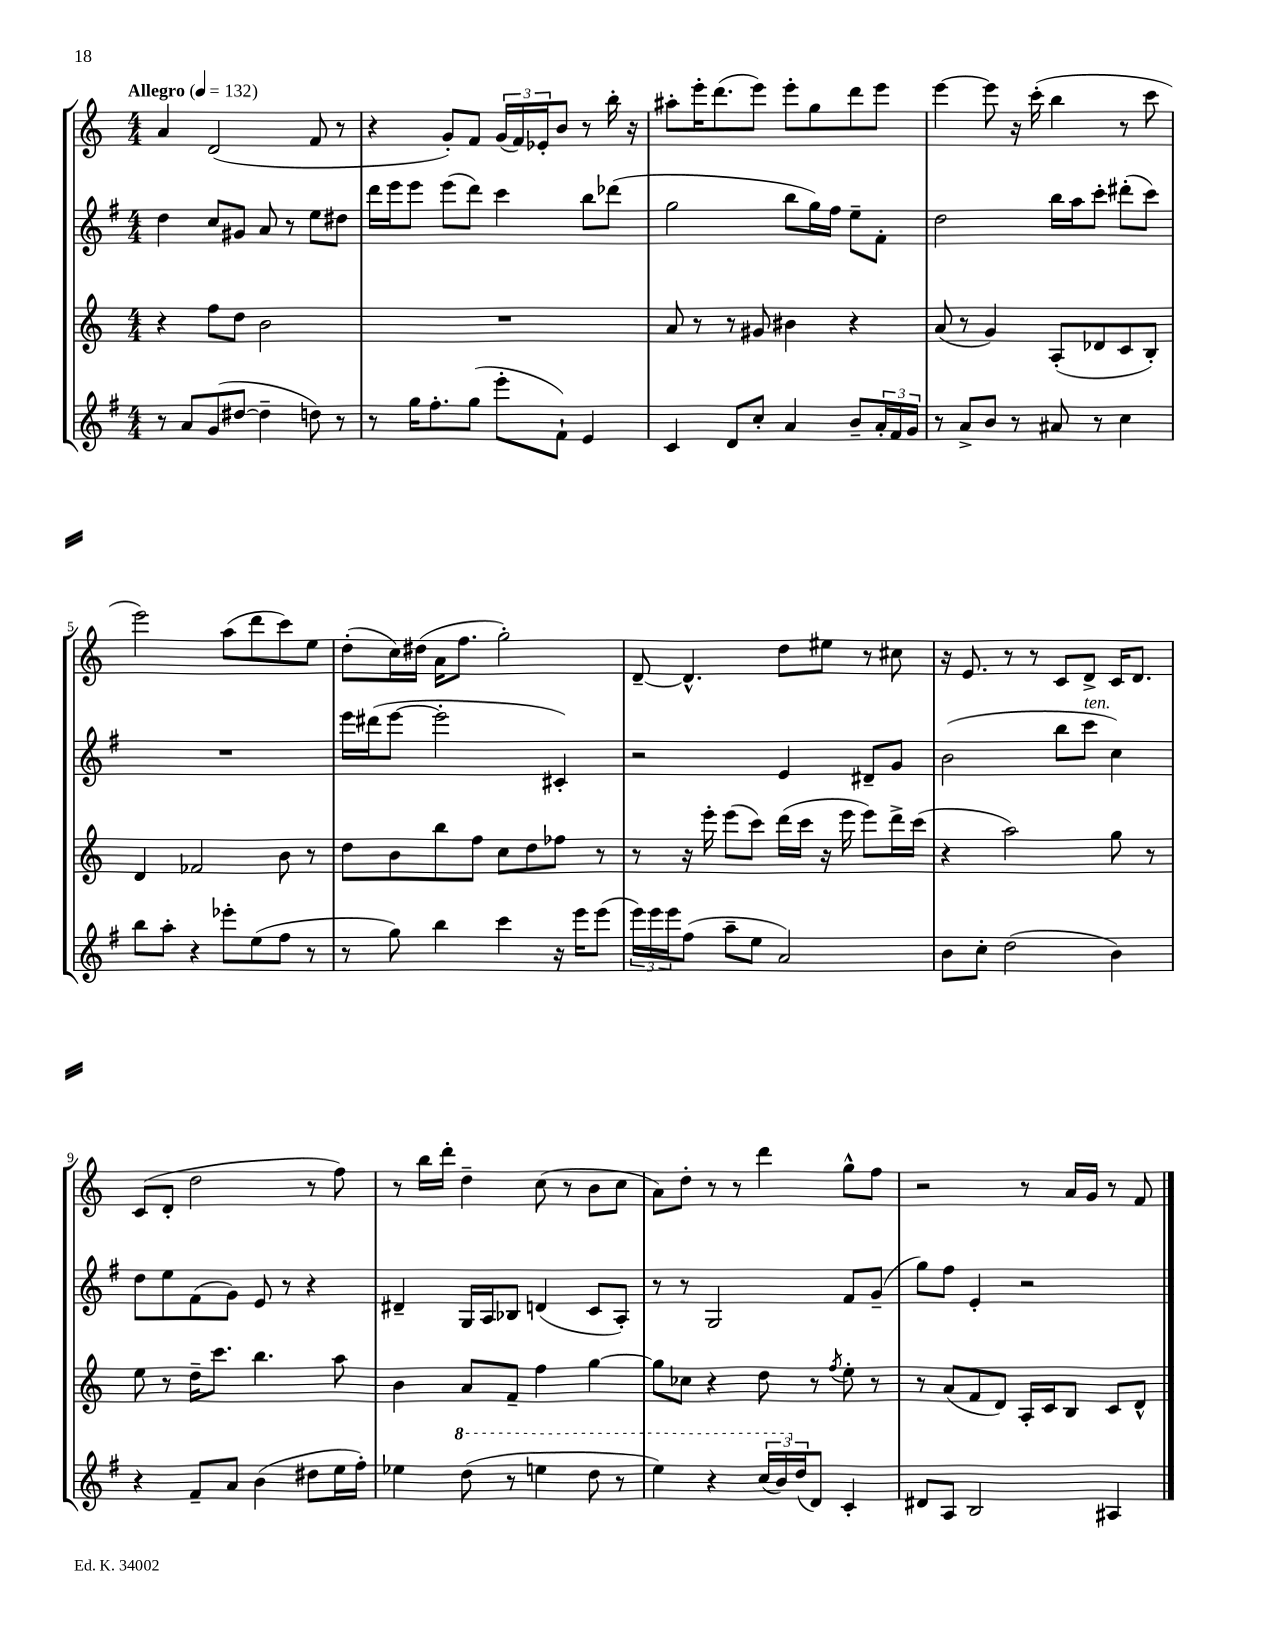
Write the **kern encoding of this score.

**kern	**kern	**kern	**kern
*part4	*part3	*part2	*part1
*staff4	*staff3	*staff2	*staff1
*clefG2	*clefG2	*clefG2	*clefG2
*k[f#]	*k[]	*k[f#]	*k[]
*M4/4	*M4/4	*M4/4	*M4/4
*MM132	*MM132	*MM132	*MM132
=1	=1	=1	=1
!	!	!	!LO:TX:a:B:t=Allegro
8r	4r	4dd\	4a/
8a/L	.	.	.
(8g/	8ff\L	8cc/L	(2d/
[8dd#X/J	8dd\J	8g#X/J	.
4dd#~\]	2b\	8a/	.
.	.	8r	.
8ddn\)	.	8ee\L	8f/
8r	.	8dd#X\J	8r
=2	=2	=2	=2
8r	1r	16ddd\LL	4r
.	.	16eee\J	.
16gg\KL	.	8eee\J	.
8.ff#'\	.	.	.
.	.	(8eee\L	8g'/L)
(8gg\J	.	8ddd\J)	8f/J
8eee'\L	.	4ccc\	(24g/LL
.	.	.	24f/)
.	.	.	24e-X'/J
8f#`\J)	.	.	8b/J
4e/	.	8bb\L	8r
.	.	(8ddd-X\J	16bb'\
.	.	.	16r
=3	=3	=3	=3
4c/	8a/	2gg\	8aa#X'\L
.	8r	.	16eee'\K
.	.	.	(8.ddd\
8d/L	8r	.	.
8cc'/J	8g#X/	.	8eee\J)
4a/	4b#X\	8bb\L	8eee'\L
.	.	16gg\L)	8gg\
.	.	16ff#\JJ	.
8b~/L	4r	8ee~\L	8ddd\
24a'/L	.	8f#'\J	8eee\J
24f#/	.	.	.
24g/JJ	.	.	.
=4	=4	=4	=4
8r	(8a/	2dd\	[4eee\
8a^/L	8r	.	.
8b/J	4g/)	.	8eee\]
8r	.	.	16r
.	.	.	(16ccc'\
8a#X/	(8A'/L	16bb\LL	4bb\
.	.	16aa\J	.
8r	8d-X/	8ccc'\J	.
4cc\	8c/	(8ddd#X'\L	8r
.	8B'/J)	8ccc\J)	8ccc\
!!LO:LB:g=z
=5	=5	=5	=5
8bb\L	4d/	1r	2eee\)
8aa'\J	.	.	.
4r	2f-X/	.	.
8eee-X'\L	.	.	(8aa\L
(8ee\	.	.	8ddd\
8ff#\J	8b\	.	8ccc\)
8r	8r	.	8ee\J
=6	=6	=6	=6
8r	8dd\L	16eee\LL	(8dd'\L
.	.	(16ddd#X\J	.
8gg\)	8b\	[8eee\J	16cc\L)
.	.	.	(16dd#X\JJ
4bb\	8bb\	2eee'\]	16a\KL
.	.	.	8.ff\J
.	8ff\J	.	.
4ccc\	8cc\L	.	2gg'\)
.	8dd\	.	.
16r	8ff-X\J	4c#X'/)	.
16eee\KL	.	.	.
(8eee\J	8r	.	.
=7	=7	=7	=7
24eee\LL)	8r	2r	[8d~/
24eee\	.	.	.
24eee\J	.	.	.
(8ff#\J	16r	.	4.d^^/]
.	16eee'\	.	.
8aa~\L	(8eee\L	.	.
8ee\J	8ccc\J)	.	.
2a/)	(16ddd\LL	4e/	8dd\L
.	16ccc\JJ	.	.
.	16r	.	8ee#X\J
.	16eee\	.	.
.	8eee\L)	8d#X~/L	8r
.	16ddd^\L	8g/J	8cc#X\
.	(16ccc\JJ	.	.
=8	=8	=8	=8
8b\L	4r	(2b\	16r
.	.	.	8.e/
8cc'\J	.	.	.
(2dd\	2aa\)	.	8r
.	.	.	8r
.	.	8bb\L	8c/L
!	!	!LO:TX:a:i:t=ten.	!
.	.	8ccc\J	8d^/J
4b\)	8gg\	4cc\)	16c/KL
.	.	.	8.d/J
.	8r	.	.
!!LO:LB:g=z
=9	=9	=9	=9
4r	8ee\	8dd\L	(8c/L
.	8r	8ee\	8d'/J
8f#~/L	16dd~\KL	(8f#\	2dd\
.	8.ccc\J	.	.
8a/J	.	8g\J)	.
(4b\	4.bb\	8e/	.
.	.	8r	.
8dd#X\L	.	4r	8r
16ee\L	8aa\	.	8ff\)
16ff#'\JJ)	.	.	.
=10	=10	=10	=10
4ee-X\	4b\	4d#X~/	8r
.	.	.	16bb\LL
.	.	.	16ddd'\JJ
*8va	*	*	*
(8ddd\	8a/L	16G/LL	4dd~\
.	.	16A/J	.
8r	8f~/J	8B-X/J	.
4eeen\	4ff\	(4dn/	(8cc\
.	.	.	8r
8ddd\	[4gg\	8c/L	8b\L
8r	.	8A'/J)	8cc\J
=11	=11	=11	=11
4eee\)	8gg\L]	8r	8a\L)
.	8cc-X\J	8r	8dd'\J
4r	4r	2G/	8r
.	.	.	8r
(24ccc/LL	8dd\	.	4ddd\
24bb/)	.	.	.
*X8va	*	*	*
(24dd/J	.	.	.
8d/J)	8r	.	.
.	8qff/	.	.
4c'/	8ee'\	8f#/L	8gg^^\L
.	8r	(8g~/J	8ff\J
=12	=12	=12	=12
8d#X/L	8r	8gg\L)	2r
8A/J	(8a/L	8ff#\J	.
2B/	8f/	4e'/	.
.	8d/J)	.	.
.	16A'/LL	2r	8r
.	16c/J	.	.
.	8B/J	.	16a/LL
.	.	.	16g/JJ
4A#X/	8c/L	.	8r
.	8d^^/J	.	8f/
==	==	==	==
*-	*-	*-	*-
